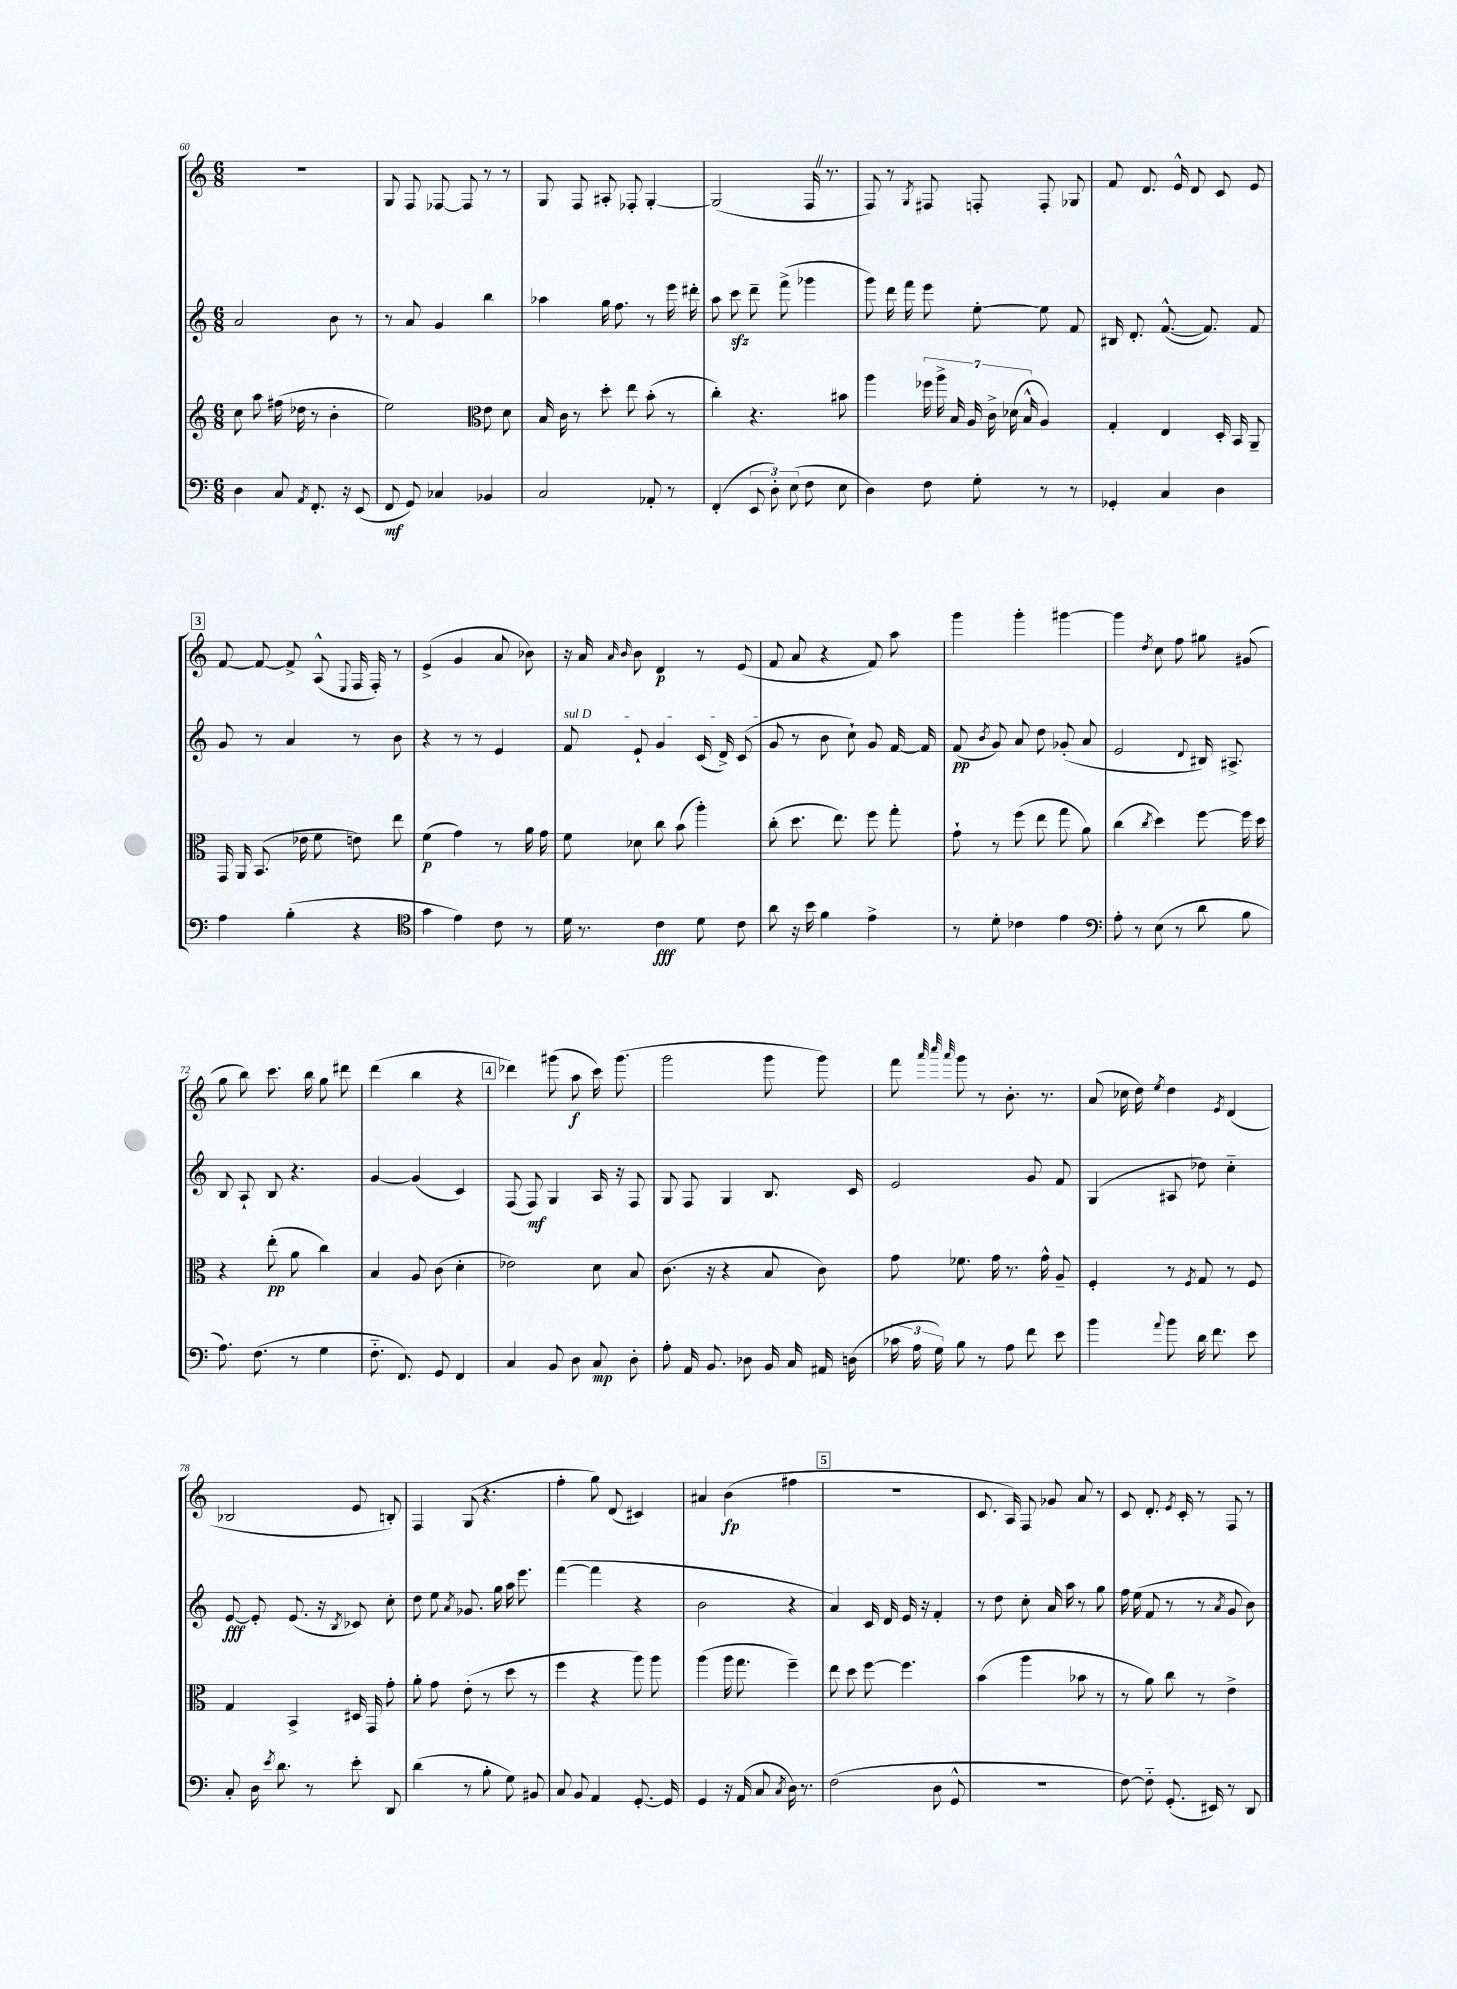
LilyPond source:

<<
\new StaffGroup <<
\new Staff = "s0" {
    \clef treble \key c \major \numericTimeSignature \time 6/8
    \autoBeamOff R2. |
    g8 f8 fes8~ fes8 r8 r8 |
    g8 f8 ais8-. fes8-. g4~-. |
    g2( f16 \once \override BreathingSign.text = \markup { \musicglyph "scripts.caesura.straight" } \breathe r8. |
    f8) r8 \acciaccatura { g8 } fis8 f8-. f8-. ges8 |
    f'8 d'8. e'16-^ d'8 c'8 e'8 |
    \mark \markup { \box "3" } f'8~ f'8~ f'8-> a8-^( \appoggiatura { e8 } f16 f16-.) r8 |
    e'4->( g'4 a'8 bes'8) |
    r16 a'16 \grace { a'16 b'16 } b'8 d'4\p r8 e'8( |
    f'8 a'8 r4 f'8) a''8 |
    g'''4 g'''4-. gis'''4~ |
    gis'''4 \acciaccatura { d''8 } c''8 f''8 gis''8 gis'8( |
    g''8 b''8) c'''8. b''16 g''8 dis'''8 |
    d'''4( b''4 r4 |
    \mark \markup { \box "4" } des'''4) gis'''8( a''8\f c'''16) gis'''8.( |
    g'''2 g'''8 g'''8) |
    f'''8 \grace { a'''32 c''''32 a'''32 } g'''8 r8 b'8.-. r8. |
    a'8( ces''16 d''16) \acciaccatura { e''8 } d''4 \acciaccatura { e'8 } d'4( |
    bes2 e'8 b8-.) |
    f4 g8( r4. |
    f''4-. g''8) d'8( cis'4) |
    ais'4 b'4\fp( fis''4 |
    \mark \markup { \box "5" } R2. |
    c'8. a16) f8 ges'8 a'8 r8 |
    c'8 d'8.-. \acciaccatura { e'8 } c'16-. r8 f8 r8 \bar "|." |
}
\new Staff = "s1" {
    \clef treble \key c \major \numericTimeSignature \time 6/8
    \autoBeamOff a'2 b'8 r8 |
    r8 a'8 g'4 b''4 |
    aes''4 g''16 f''8. r8 e'''16 dis'''16-. |
    a''8 c'''8\sfz d'''8-- f'''8->( ges'''4 |
    g'''8) d'''16 f'''16 e'''8 e''8~-. e''8 f'8 |
    bis16 d'8.-. f'8.~-^( f'8.) f'8 |
    \mark \markup { \box "3" } g'8 r8 a'4 r8 b'8 |
    r4 r8 r8 e'4 |
    \once \override TextSpanner.bound-details.left.text = \markup { \italic "sul D" } f'8\startTextSpan e'8-! g'4 c'16( d'16->) c'8( |
    g'8\stopTextSpan r8 b'8 c''8-!) g'8 f'16~ f'16 |
    f'8\pp( \acciaccatura { b'8 } g'8) a'8 d''8 ges'8-.( a'8 |
    e'2 \appoggiatura { d'8 } bis16) ais8.-> |
    b8 a8-! b8 r4. |
    g'4~ g'4( c'4) |
    \mark \markup { \box "4" } f8( f8\mf) g4 a16 r16 f8 |
    g8 f8 g4 b8. c'16 |
    e'2 g'8 f'8 |
    g4( ais8 des''8) c''4-_ |
    e'8~\fff e'8-. e'8.( r16 \acciaccatura { b8 } ces'8) c''8-. |
    d''8 e''8 \acciaccatura { a'8 } ges'8. g''16 a''16 e'''8. |
    f'''4~( f'''4 r4 |
    b'2 r4 |
    \mark \markup { \box "5" } a'4) c'16 d'16 e'16 r16 f'4-. |
    r8 d''8 c''8-. a'16 a''16 r8 g''8 |
    f''16 e''16( f'8 r8 r8 \acciaccatura { a'8 } g'8 b'8) \bar "|." |
}
\new Staff = "s2" {
    \clef treble \key c \major \numericTimeSignature \time 6/8
    \autoBeamOff c''8 a''8 fis''16( des''16 r8 b'4-. |
    e''2) \clef alto e'8 d'8 |
    b16 c'16 r8 d''8-. e''8 b'8-.( r8 |
    c''4-.) r4. bis'8 |
    a''4 \tuplet 7/4 { fes''16 a''16-> b16 a16 c'16-> des'16( b16-^ } a4) |
    g4-. e4 d16-. b,16 a,8-- |
    \mark \markup { \box "3" } g,16 a,16 b,8.( ees'16 f'8 e'8) e''8 |
    f'4\p( g'4) r8 a'16 g'16 |
    f'8 des'8 c''8 b'8( a''4-.) |
    c''8-.( d''8. e''8.) f''8 g''8-. |
    g'8-! r8 f''8( e''8 g''8 a'8) |
    c''4( \acciaccatura { c''8 } d''4) f''8~ f''16 d''16 |
    r4 e''8-.\pp( a'8 c''4) |
    b4 a8 c'8( d'4-. |
    \mark \markup { \box "4" } ees'2) d'8 b8 |
    c'8.( r16 r4 b8 c'8) |
    g'8 fes'8. g'16 r8. g'16-^ a8-- |
    f4-. r8 \acciaccatura { f8 } g8 r8 f8 |
    g4 b,4-> dis16 g,16 g'8-. |
    a'8-. g'8 e'8-.( r8 d''8 r8 |
    f''4 r4 a''8) a''8 |
    a''4( a''16 g''8. f''4--) |
    \mark \markup { \box "5" } e''8 d''8 f''8~ f''4. |
    b'4( a''4 bes'8 r8 |
    r8 a'8) c''8 r8 e'4-> \bar "|." |
}
\new Staff = "s3" {
    \clef bass \key c \major \numericTimeSignature \time 6/8
    \autoBeamOff d4 c8 \acciaccatura { a,8 } f,8.-. r16 e,8( |
    f,8\mf g,8) ces4 bes,4 |
    c2 aes,8-. r8 |
    f,4-.( \tuplet 3/2 { e,8 d8-.) e8( } f8 e8 |
    d4) f8 g8-. r8 r8 |
    ges,4-. c4 d4 |
    \mark \markup { \box "3" } a4 b4-.( r4 |
    \clef tenor g'4 e'4) c'8 r8 |
    d'16 r8. c'4\fff d'8 c'8 |
    a'8 r16 b'16 f'4 e'4-> |
    r8 d'8-. ces'4 e'4 |
    \clef bass a8-. r8 e8( r8 d'8 b8 |
    a8.) f8.( r8 g4 |
    f8.-_ f,8.) g,8 f,4 |
    \mark \markup { \box "4" } c4 b,8 d8 c8\mp d8-. |
    a8-. a,16 b,8. des8 b,16 c16 ais,16 d16( |
    \tuplet 3/2 { ces'16 a16 g16) } b8 r8 a8 f'8 e'8 |
    b'4 \appoggiatura { a'8 } b'8 d'16 f'8. e'8 |
    c8-. d16 \acciaccatura { e'8 } d'8. r8 e'8-. d,8 |
    d'4( r8 b8-. g8) bis,8 |
    c8 b,8 a,4 g,8.~-. g,16 |
    g,4 r16 a,16( c8 \acciaccatura { c8 } d16) r8. |
    \mark \markup { \box "5" } f2( d8 g,8-^ |
    R2. |
    f8~) f8-_ g,8.-.( eis,16) r8 d,8 \bar "|." |
}
>>
>>
\layout { \context { \Score currentBarNumber = #60 } }
